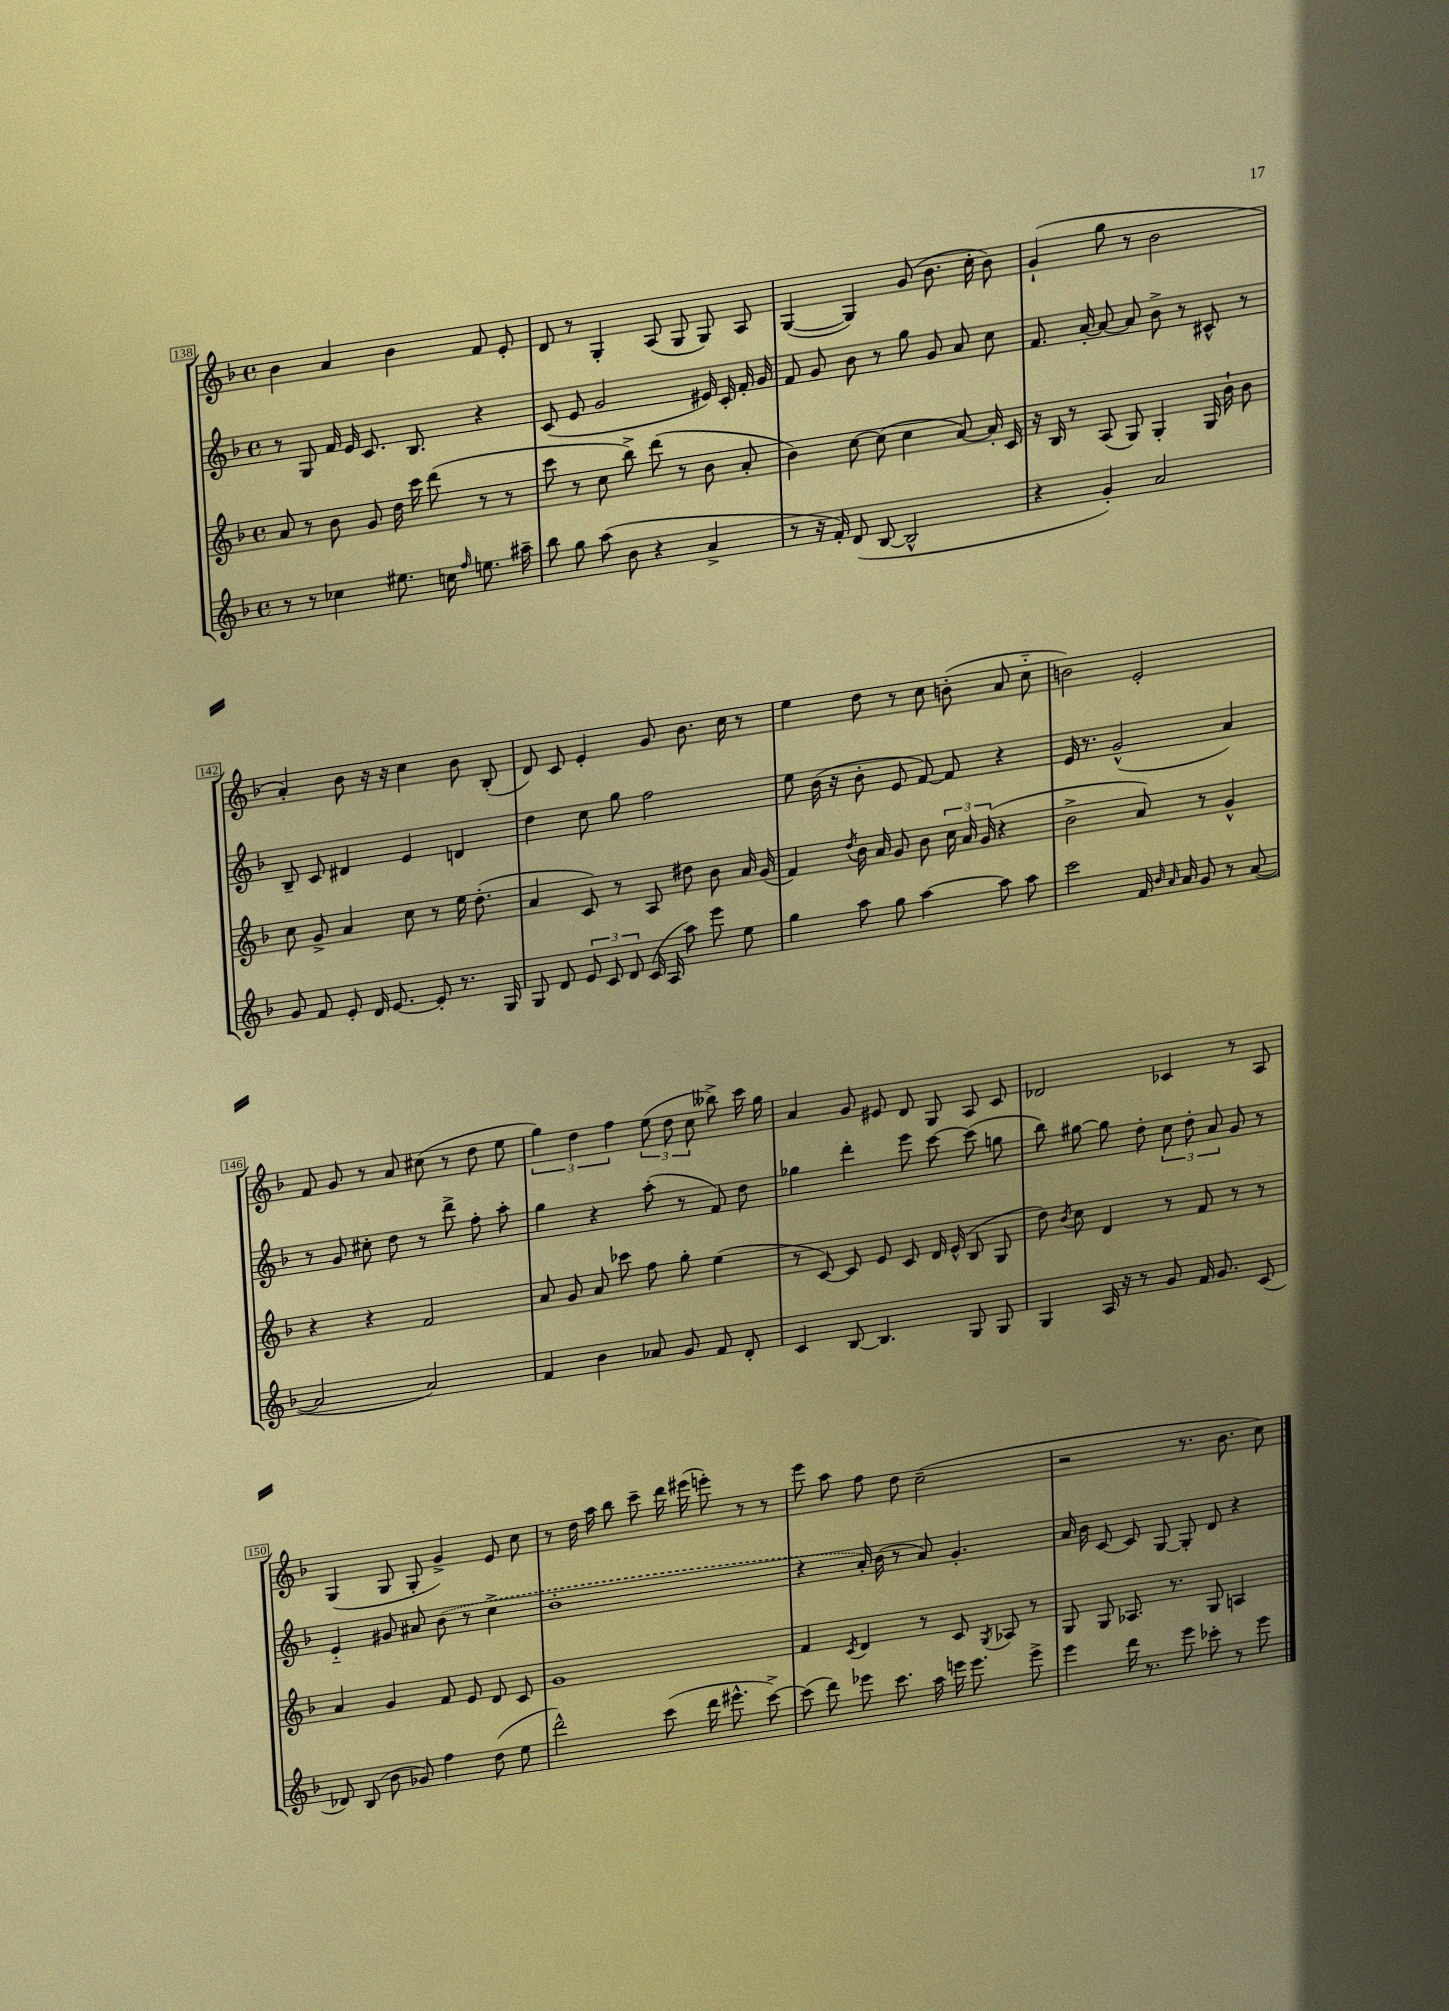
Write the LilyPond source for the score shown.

<<
\new StaffGroup <<
\new Staff = "s0" {
    \clef treble \key f \major \defaultTimeSignature \time 4/4
    \autoBeamOff bes'4 a'4 bes'4 f'8 e'8-. |
    d'8 r8 g4-. a8( g8 g8) a8 |
    g4~( g4) g'8( bes'8. c''16-. bes'8) |
    g'4-!( g''8 r8 bes'2 |
    a'4-.) bes'8 r16 r16 c''4 bes'8 bes8-.( |
    d'8) c'8 e'4-. g'8 bes'8. c''16 r8 |
    e''4 d''8 r8 c''8 b'8-.( a'8 c''8-_ |
    b'2) e'2-. |
    f'8 g'8 r8 a'8 cis''8( r8 d''8 e''8 |
    \tuplet 3/2 { g''4) d''4 f''4 } \tuplet 3/2 { e''8( d''8 c''8 } beses''8->) c'''16 g''16 |
    a'4 g'8 eis'8 d'8 g8 a8 c'8 |
    des'2 ces'4 r8 a8 |
    g4( g8 g8-. g'4->) e'8 c''8 |
    r8 d''16 a''16 bes''8 c'''8-- d'''16 eis'''16( e'''8-.) r8 r8 |
    e'''8 a''8 f''8 d''8 c''2--( |
    r2 r8. bes'8. c''8) \bar "|." |
}
\new Staff = "s1" {
    \clef treble \key f \major \defaultTimeSignature \time 4/4
    \autoBeamOff r8 g8 f'16 e'16 c'8. bes8. r4 |
    c'8( e'8 g'2 eis'16) c'16-. f'16-. g'16 |
    f'8 g'8 bes'8 r8 g''8 g'8 a'8 c''8 |
    f'8. a'16~-. a'8~ a'8 bes'8-> r8 cis'8-^ r8 |
    bes8-- c'8 dis'4 e'4 d'4 |
    d''4 c''8 g''8 f''2 |
    e''8 bes'16( r16 bes'8-. e'8 f'8~) f'8 r4 |
    e'16 r8. g'2-^( a'4) |
    r8 g'8 cis''8-. d''8 r8 d'''8-> f''8-. a''8-. |
    g''4 r4 a''8-.( r8 f'8) d''8 |
    ges''4 d'''4-. e'''8 c'''8~ c'''8( g''8 |
    bes''8) gis''8~ gis''8 d''8-. \tuplet 3/2 { c''8 d''8-. a'8 } g'8 r8 |
    e'4-_ gis'8 ais'8 \once \slurDashed bes'8( r8 c''4-> |
    bes'1-. |
    r4 a'16-.) bes'16( r8 a'8) g'4.-. |
    a'16 bes'16 c'8~ c'8 g8~ g8-. d'8 r4 \bar "|." |
}
\new Staff = "s2" {
    \clef treble \key f \major \defaultTimeSignature \time 4/4
    \autoBeamOff a'8 r8 bes'8 g'8 d''16 c'''16 d'''8( r8 r8 |
    c'''8 r8 c''8 bes''8->) d'''8( r8 bes'8 a'8-. |
    bes'4) c''8~ c''8( c''4 a'8~) a'16-. c'16 |
    r16 bes16 r8 a8( g8) g4-. g16 bes'16-! bes'8 |
    c''8 g'8-> a'4 c''8 r8 e''16 d''8.-.( |
    a'4 c'8) r8 a8 dis''8 bes'8 a'16 g'16( |
    f'4) \acciaccatura { d''8 } bes'16 a'16 g'8 bes'8 \tuplet 3/2 { c''16 a'16 g'16( } r4 |
    bes'2-> a'8) r8 g'4-^ |
    r4 r4 f'2 |
    a'8 g'8 a'8 ces'''8 f''8 g''8-. e''4( |
    r8 c'8~) c'8 e'8 c'8 d'16 e'16-^( bes8 g8 |
    d''8) \acciaccatura { bes'8 } c''8 d'4 r8 f'8 r8 r8 |
    a'4 g'4 f'8 e'8 d'8 c'8 |
    g'1 |
    f'4 \acciaccatura { c'8 } d'4 r8 c'8 \acciaccatura { g8 } aes8 r8 |
    g8 g8 aes8. r8. g8 a4 \bar "|." |
}
\new Staff = "s3" {
    \clef treble \key f \major \defaultTimeSignature \time 4/4
    \autoBeamOff r8 r8 ces''4 eis''8. c''16 \grace { f''16 } e''8. ais''16-- |
    bes''8 g''8 a''8( bes'8 r4 a'4-> |
    r8 r16 f'16-.) d'8( bes8~ bes2-^ |
    r4 g'4-.) a'2 |
    g'8 f'8 e'8-. d'16 e'8.~ e'8-. r8. g16 |
    g8 d'8 \tuplet 3/2 { e'8 c'8 d'8 } c'16( a16 a''8) e'''8 e''8 |
    g''4 a''8 g''8 a''4~ a''8 a''8 |
    c'''2 f'16 \grace { bes'16 a'16 } a'16 g'8 r8 a'8~( |
    a'2 a'2) |
    f'4 bes'4 aes'8 g'8 f'8 d'8-. |
    c'4 bes8~ bes4. g8 g8 |
    g4 a16 r16 r8 g'8 f'16 g'8. c'8( |
    des'8) bes8( bes'8 ges'8) f''4 d''8( e''8 |
    d'''2-^) c'''8( d'''16 eis'''8.-^ c'''8~->) |
    c'''8( d'''8) ees'''8 c'''8. a''16 e'''16 e'''8. e'''8-> |
    e'''4 d'''16 r8. e'''8 ces'''8-. r8 e'''8 \bar "|." |
}
>>
>>
\layout { \context { \Score currentBarNumber = #138 \override BarNumber.stencil = #(make-stencil-boxer 0.1 0.3 ly:text-interface::print) } }
